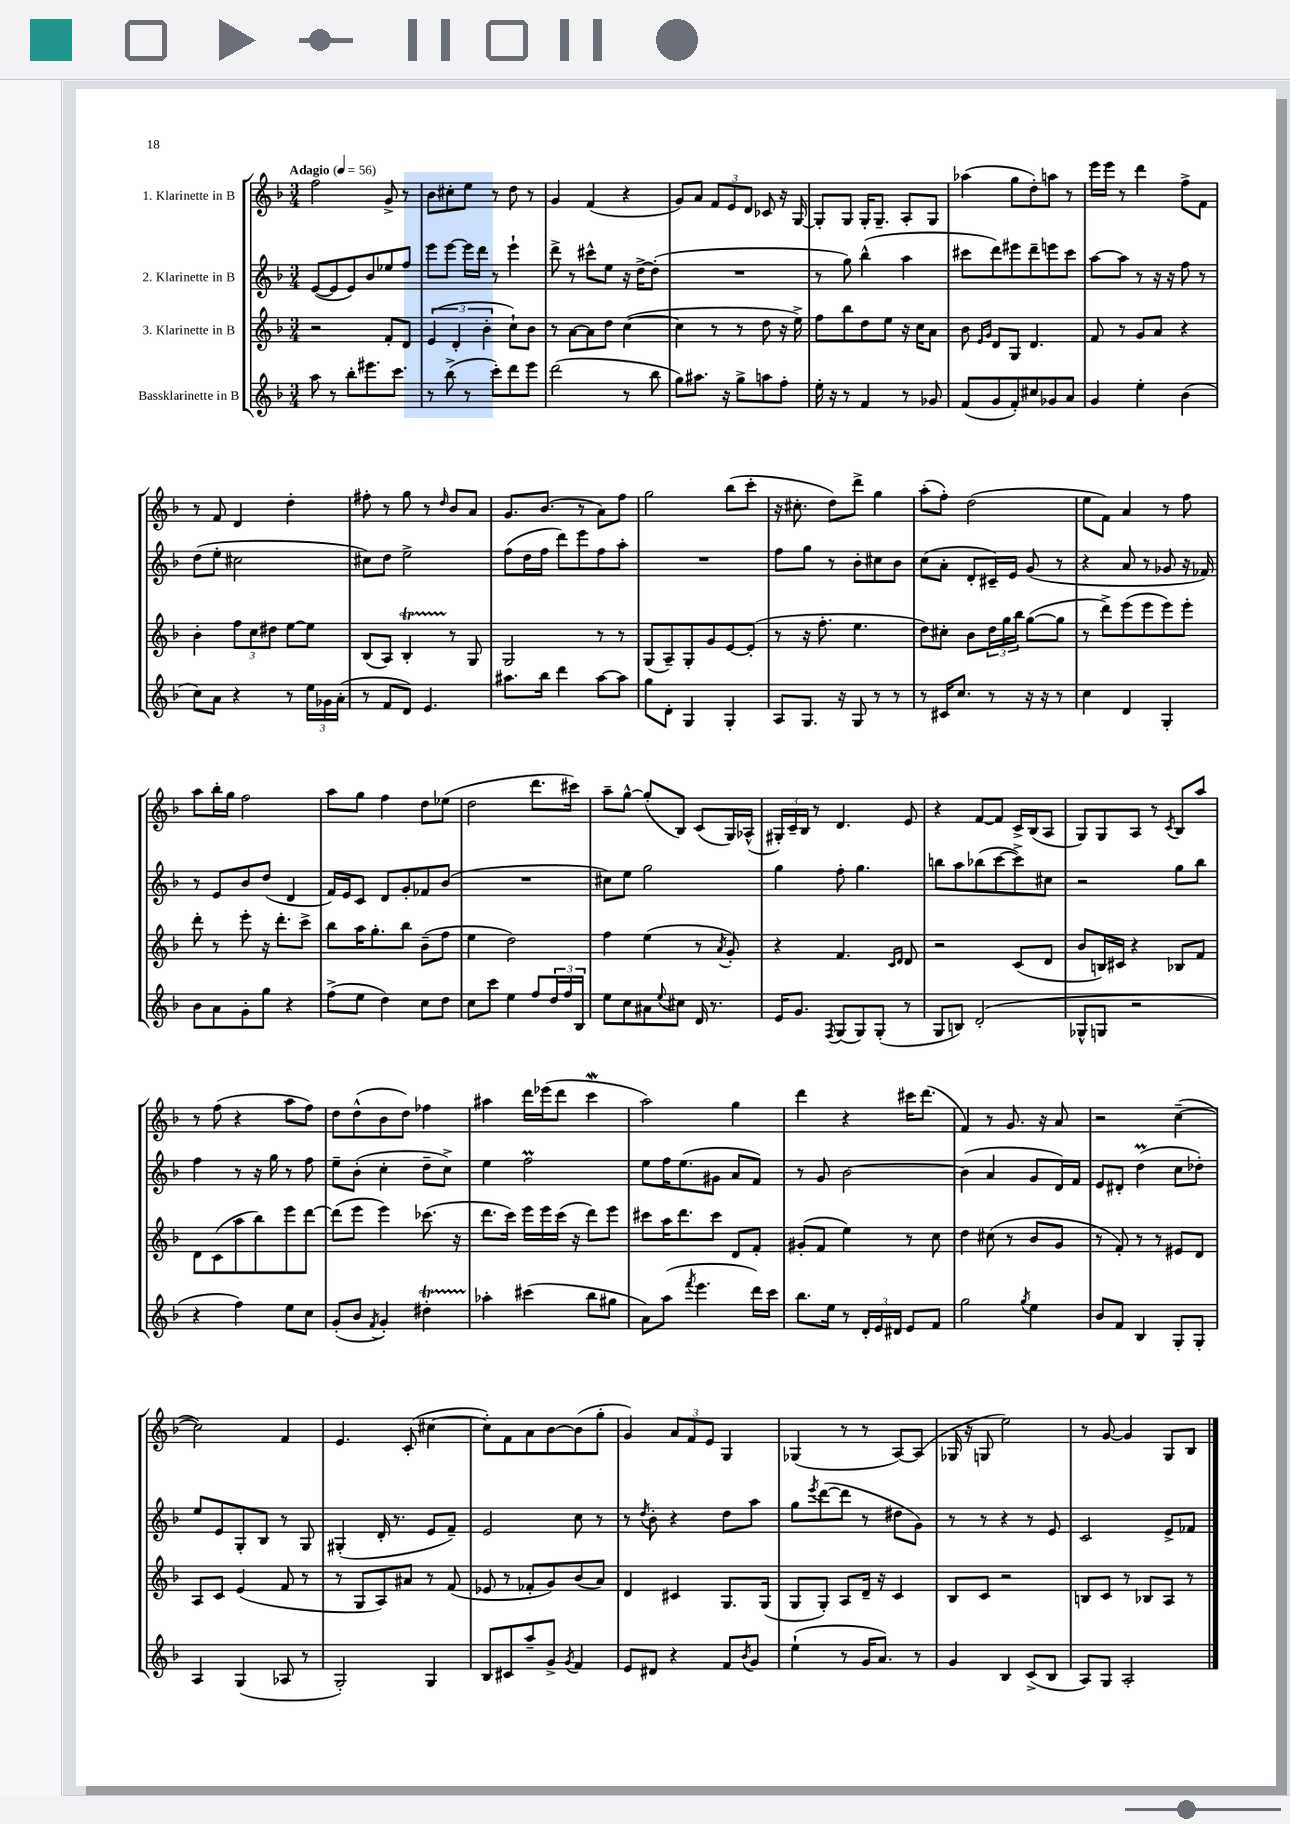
<<
\new StaffGroup <<
\new Staff = "s0" \with { instrumentName = "1. Klarinette in B" } {
    \clef treble \key f \major \numericTimeSignature \time 3/4 \tempo "Adagio" 4 = 56
    f''2 g'8-> r8 |
    bes'8 cis''8-. e''8 r8 d''8 r8 |
    g'4 f'4( r4 |
    g'8) a'8 \tuplet 3/2 { f'8 e'8 d'8 } ces'8 r16 g16~ |
    g8-. g8 g16-. g8.-- a8-. g8 |
    aes''4( g''8 d''8-.) a''8 r8 |
    e'''16 e'''16 r8 d'''4 f''8-> f'8 |
    r8 f'8 d'4 d''4-. |
    fis''8-. r8 g''8 r8 \grace { d''16 } bes'8 a'8 |
    g'8. bes'8.( r8 a'8) f''8 |
    g''2 bes''8( c'''8-. |
    r16 cis''8.-. d''8) d'''8-> g''4 |
    a''8-.( f''8-.) d''2( |
    e''8 f'8) a'4 r8 f''8 |
    a''8 bes''16-. g''16 f''2 |
    a''8 g''8 f''4 d''8 ees''8( |
    d''2 d'''8. cis'''16) |
    a''8-- g''8~-^ g''8-.( bes8) c'8( g16) aes16-^( |
    \tuplet 3/2 { gis16-.) c'16-- bes16 } r8 d'4. e'8 |
    r4 f'8~ f'8 c'16-> bes16( a8 |
    g8) g8 a8 r8 \acciaccatura { c'8 } bes8 a''8 |
    r8 f''8( r4 a''8 f''8) |
    d''8 d''8-^( bes'8 d''8) fes''4 |
    ais''4 d'''16 ees'''16( d'''8 c'''4\mordent |
    a''2) g''4 |
    d'''4 r4 cis'''16 d'''8.( |
    f'4) r8 g'8. r16 a'8 |
    r2 c''4~--( |
    c''2) f'4 |
    e'4. c'8-.( cis''4~ |
    cis''8-.) f'8 a'8 bes'8~ bes'8( g''8-. |
    g'4) \tuplet 3/2 { a'8 f'8 e'8 } g4 |
    ges4( r8 r8 a8~) a8( |
    ges16 r16 g8 e''2) |
    r8 g'8~ g'4 g8 bes8 \bar "|." |
}
\new Staff = "s1" \with { instrumentName = "2. Klarinette in B" } {
    \clef treble \key f \major \numericTimeSignature \time 3/4
    e'8~( e'8 e'8) bes'8 ees''8 f''8 |
    e'''8 e'''8~ e'''16 d'''16 r8 e'''4-! |
    d'''8-> r8 cis'''8-^ e''8 r16 d''16~-> d''8-.( |
    R2. |
    r8 g''8) bes''4-^( a''4 |
    cis'''8 d'''8) eis'''8 d'''8-- e'''8 cis'''8 |
    a''8~ a''8 r8 r16 r16 f''8 r8 |
    d''8( e''8-. cis''2 |
    cis''8) d''8 e''2-> |
    f''8( d''16 f''16 d'''8) e'''8 f''8 a''8-. |
    R2. |
    f''8 g''8 r8 bes'8-. cis''8 bes'8 |
    c''8( a'8-. d'8-. cis'16--) e'16 g'8( r8 |
    r4 a'8 r8 ges'8 r16 fes'16) |
    r8 e'8 bes'8 d''8( d'4 |
    f'16) e'16 c'8 d'8 g'8-. fes'8 bes'8( |
    R2. |
    cis''8) e''8 g''2 |
    g''4 f''8-. g''4. |
    b''8 a''8 bes''8( c'''8~ c'''8->) cis''8 |
    r2 g''8 bes''8 |
    f''4 r8 r16 g''16 r8 f''8 |
    e''8-- bes'8-.( c''4-. d''8-- c''8->) |
    e''4 f''2\prall |
    e''8 f''16 e''8.( gis'8 a'8 f'8) |
    r8 g'8 bes'2~ |
    bes'4( a'4 g'8 d'16) f'16 |
    e'8 dis'8-. d''4\prall( c''8 des''8-.) |
    e''8 e'8 g8-. bes8 r8 g8 |
    gis4-.( d'16-. r8. e'8 f'8--) |
    e'2 c''8 r8 |
    r8 \acciaccatura { d''8 } bes'8-. r4 d''8 a''8 |
    g''8 \acciaccatura { e'''8 } d'''8~( d'''8 r8 dis''8 g'8) |
    r8 r8 r4 r8 e'8 |
    c'2 e'8-> fes'8 \bar "|." |
}
\new Staff = "s2" \with { instrumentName = "3. Klarinette in B" } {
    \clef treble \key f \major \numericTimeSignature \time 3/4
    r2 f'8-. d'8 |
    \tuplet 3/2 { e'4( d'4-. bes'4-. } c''8-!) bes'8 |
    r8 a'8~ a'8 d''8 c''4~( |
    c''4 r8 r8 d''8 r16 e''16->) |
    f''8 bes''8 d''8 e''8 r16 c''16 a'8 |
    bes'8 \grace { e'16 g'16 } d'8 g8 d'4. |
    f'8 r8 g'8 a'8 r4 |
    bes'4-. \tuplet 3/2 { f''8 c''8 dis''8 } e''8~ e''8 |
    bes8( a8) bes4-.\startTrillSpan r8\stopTrillSpan g8 |
    g2 r8 r8 |
    g8( a8--) g8-. g'8 e'8~ e'8-.( |
    r8 r16 f''8.-. e''4. |
    d''8) cis''8-. bes'8 \tuplet 3/2 { d''16 g''16 bes''16 } g''8~( g''8 |
    r8 d'''8->) e'''8( e'''8 e'''8) e'''8-. |
    d'''8-. r8 e'''8-. r16 d'''8.-. c'''8-> |
    bes''8 a''16 g''8.-. bes''8 bes'8--( f''8 |
    e''4 d''2) |
    f''4 e''4( r8 \acciaccatura { a'8 } g'8-.) |
    r4 f'4. \grace { c'16 d'16 } d'8 |
    r2 c'8( d'8 |
    bes'8 b16) cis'16 r4 bes8 f'8 |
    d'8 c'8( a''8 bes''8) e'''8 d'''8~ |
    d'''8( e'''8 e'''4) ces'''8.( r16 |
    d'''8. c'''16) e'''16 e'''16 c'''16( r16 d'''8) e'''8 |
    cis'''8 a''16 d'''8. cis'''8 d'8 f'8-. |
    gis'8-.( f'8 e''4) r8 c''8 |
    d''4 cis''8( r8 bes'8 g'8 |
    r8 f'8-.) r8 r8 eis'8 d'8 |
    a8 c'8 e'4( f'8 r8 |
    r8 g8 a8) ais'8 r8 f'8( |
    ees'8 r8 fes'8-. g'8) bes'8( a'8) |
    d'4 cis'4 g8. g16( |
    g8 g8-.) a8 d'16-- r16 c'4 |
    bes8 c'8 r2 |
    b8 c'8 r8 bes8 a8 r8 \bar "|." |
}
\new Staff = "s3" \with { instrumentName = "Bassklarinette in B" } {
    \clef treble \key f \major \numericTimeSignature \time 3/4
    a''8 r8 bes''8-. eis'''8. c'''8. |
    r8 bes''8->( r8 c'''8-.) d'''8 e'''8 |
    d'''2( r8 bes''8 |
    g''8) ais''8. r16 g''8-> a''8 f''8-. |
    e''16-. r16 r8 f'4 r8 ges'8 |
    f'8( g'8 f'8-.) cis''8 ges'8 a'8 |
    g'4 e''4-. bes'4( |
    c''8) a'8 r4 r8 \tuplet 3/2 { e''16 ges'16 a'16-.( } |
    r8 f'8 d'8) e'4. |
    ais''8. bes''16 d'''4 ais''8~ ais''8 |
    g''8 d'8-. g4 g4-. |
    a8 g8. r16 g8 r8 r8 |
    r8 cis'16 c''8. r8 r16 r16 r8 |
    c''4 d'4 g4-. |
    bes'8 a'8 g'8-. g''8 r4 |
    f''8->( e''8 d''4) c''8 d''8 |
    c''8 c'''8 e''4 f''8 \tuplet 3/2 { d''16 f''16 bes16 } |
    e''8 c''8 ais'8 \appoggiatura { e''8 } cis''8 d'16 r8. |
    e'16 g'8. \acciaccatura { f8 } g8( g8) g8-.( r8 |
    g8 b8) d'2-.( |
    ges8-^ g8 r2 |
    r4 f''4) e''8 c''8 |
    g'8-.( bes'8 \acciaccatura { f'8 } g'4-.) dis''4-.\startTrillSpan |
    aes''4-.\stopTrillSpan cis'''4( bes''8 gis''8 |
    a'8) a''8( \acciaccatura { f'''8 } e'''4. d'''16) c'''16 |
    bes''8. e''16 r8 \tuplet 3/2 { d'16-. e'16 dis'16 } e'8 f'8 |
    g''2 \acciaccatura { g''8 } e''4 |
    bes'8 f'8 bes4 g8-. g8-. |
    a4 g4( aes8 r8 |
    g2-.) g4 |
    bes8 cis'8 a''8-- g'8-> \acciaccatura { g'8 } f'4 |
    e'8 dis'8 r4 f'8 \acciaccatura { bes'8 } g'8 |
    e''4-!( r8 g'16 a'8.) r8 |
    g'4 bes4 c'8->( bes8 |
    a8) g8 a2-. \bar "|." |
}
>>
>>
\layout { \context { \Score \remove "Bar_number_engraver" } }
